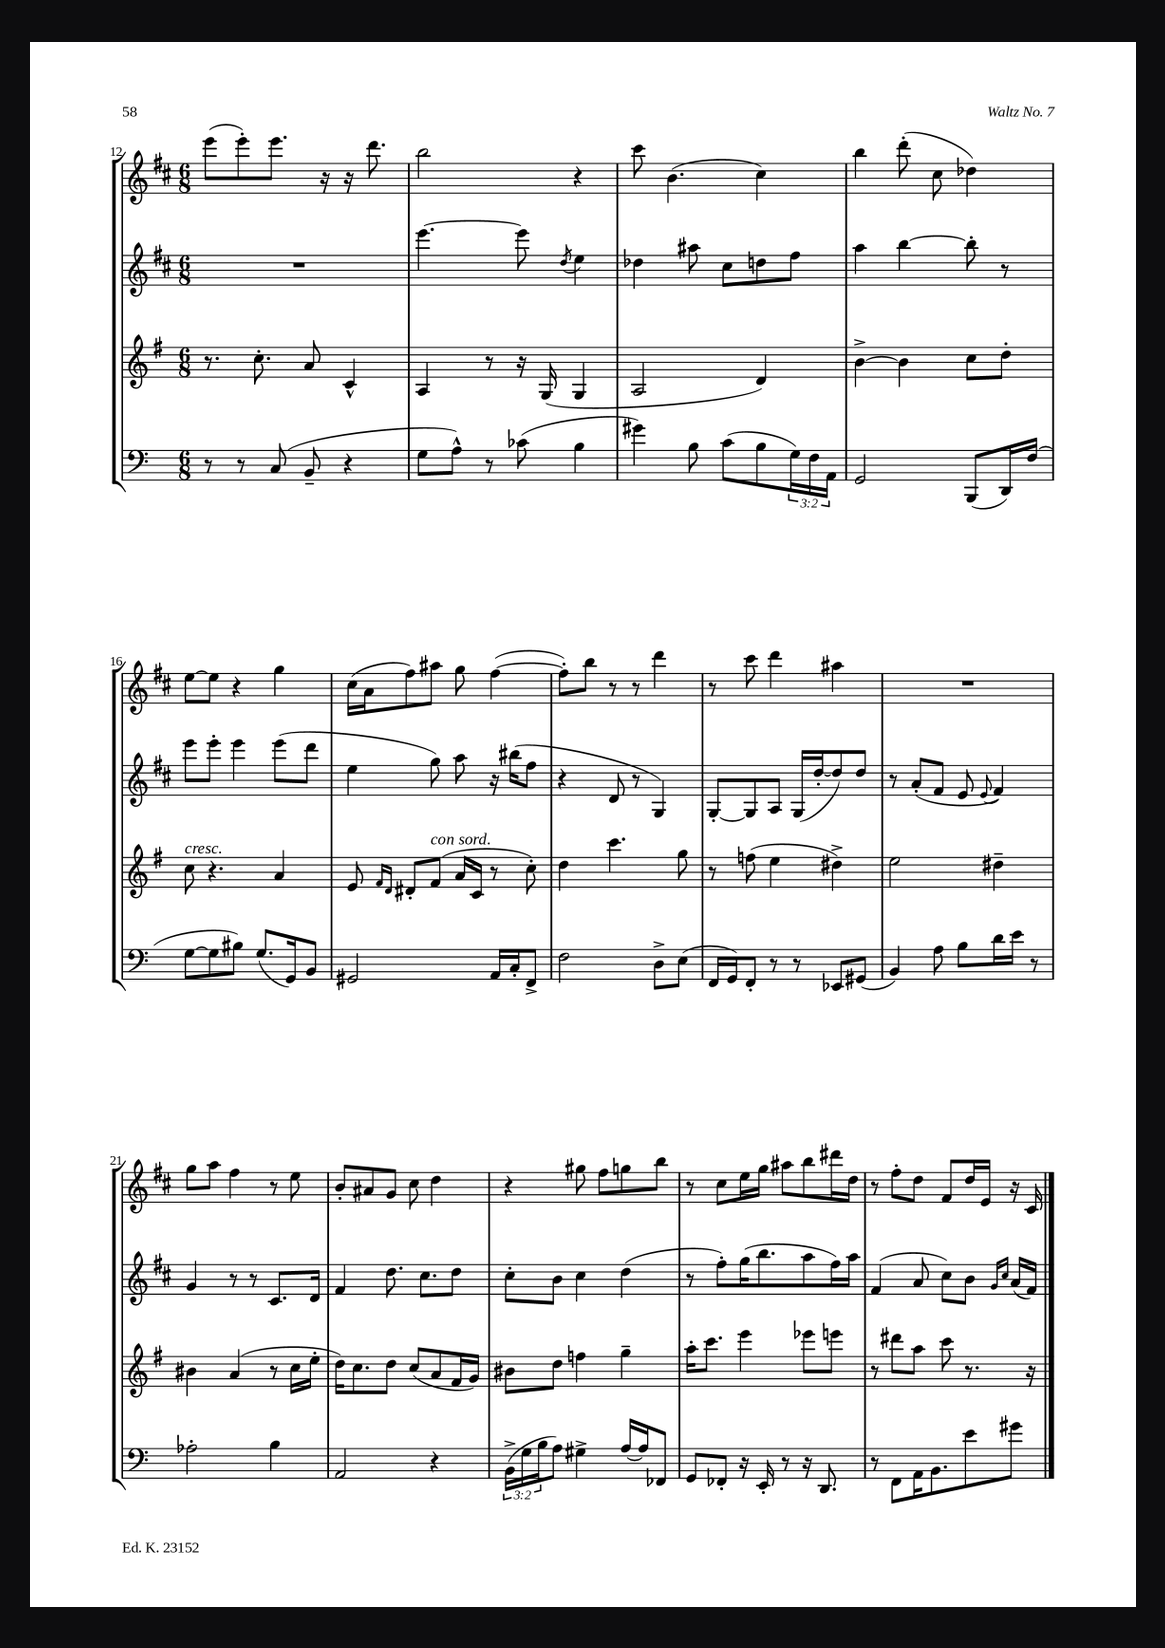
<<
\new StaffGroup <<
\new Staff = "s0" {
    \clef treble \key d \major \numericTimeSignature \time 6/8
    e'''8( e'''8-.) e'''8. r16 r16 d'''8. |
    b''2 r4 |
    cis'''8 b'4.( cis''4) |
    b''4 d'''8-.( cis''8 des''4) |
    e''8~ e''8 r4 g''4 |
    cis''16( a'16 fis''8) ais''8 g''8 fis''4~( |
    fis''8-.) b''8 r8 r8 d'''4 |
    r8 cis'''8 d'''4 ais''4 |
    R2. |
    g''8 a''8 fis''4 r8 e''8 |
    b'8-. ais'8 g'8 cis''8 d''4 |
    r4 gis''8 fis''8 g''8 b''8 |
    r8 cis''8 e''16 g''16 ais''8 b''8 dis'''16 d''16 |
    r8 fis''8-. d''8 fis'8 d''16 e'16 r16 cis'16 \bar "|." |
}
\new Staff = "s1" {
    \clef treble \key d \major \numericTimeSignature \time 6/8
    R2. |
    e'''4.~ e'''8 \acciaccatura { d''8 } e''4 |
    des''4 ais''8 cis''8 d''8 fis''8 |
    a''4 b''4~ b''8-. r8 |
    e'''8 e'''8-. e'''4 e'''8( d'''8 |
    e''4 g''8) a''8 r16 bis''16( fis''8 |
    r4 d'8 r8 g4) |
    g8~-. g8 a8 g16( d''16~-. d''8) d''8 |
    r8 a'8-.( fis'8 e'8 \appoggiatura { e'8 } fis'4) |
    g'4 r8 r8 cis'8. d'16 |
    fis'4 d''8. cis''8. d''8 |
    cis''8-. b'8 cis''4 d''4( |
    r8 fis''8-.) g''16( b''8. a''8 fis''16) a''16 |
    fis'4( a'8 cis''8) b'8 \grace { g'16 cis''16 } a'16( fis'16) \bar "|." |
}
\new Staff = "s2" {
    \clef treble \key g \major \numericTimeSignature \time 6/8
    r8. c''8.-. a'8 c'4-^ |
    a4 r8 r16 g16( g4 |
    a2 d'4) |
    b'4~-> b'4 c''8 d''8-. |
    c''8^\markup { \italic "cresc." } r4. a'4 |
    e'8 \grace { fis'16 d'16 } dis'8-. fis'8^\markup { \italic "con sord." }( a'16 c'16 r8 c''8-.) |
    d''4 c'''4. g''8 |
    r8 f''8( e''4 dis''4->) |
    e''2 dis''4-- |
    bis'4 a'4( r8 c''16 e''16-. |
    d''16) c''8. d''8 c''8( a'8 fis'16 g'16) |
    bis'8 d''8 f''4 g''4-- |
    a''16-. c'''8. e'''4 ees'''8 e'''8 |
    r8 dis'''8 a''8 c'''8 r8. r16 \bar "|." |
}
\new Staff = "s3" {
    \clef bass \key c \major \numericTimeSignature \time 6/8 \override Staff.TupletNumber.text = #tuplet-number::calc-fraction-text
    r8 r8 c8( b,8-- r4 |
    g8 a8-^) r8 ces'8( b4 |
    gis'4) b8 c'8( b8 \tuplet 3/2 { g16) f16 a,16 } |
    g,2 b,,8( d,16) f16( |
    g8~ g8 bis8) g8.( g,16) b,8 |
    gis,2 a,16 c16-. f,8-> |
    f2 d8-> e8( |
    f,16 g,16) f,8-. r8 r8 ees,8 gis,8( |
    b,4) a8 b8 d'16 e'16 r8 |
    aes2-. b4 |
    a,2 r4 |
    \tuplet 3/2 { b,16->( g16 b16 } a8) gis4-> a16~ a16 fes,8 |
    g,8 fes,8-. r16 e,16-. r8 r16 d,8. |
    r8 f,8 a,16 b,8. e'8 gis'8 \bar "|." |
}
>>
>>
\layout { \context { \Score currentBarNumber = #12 } }
